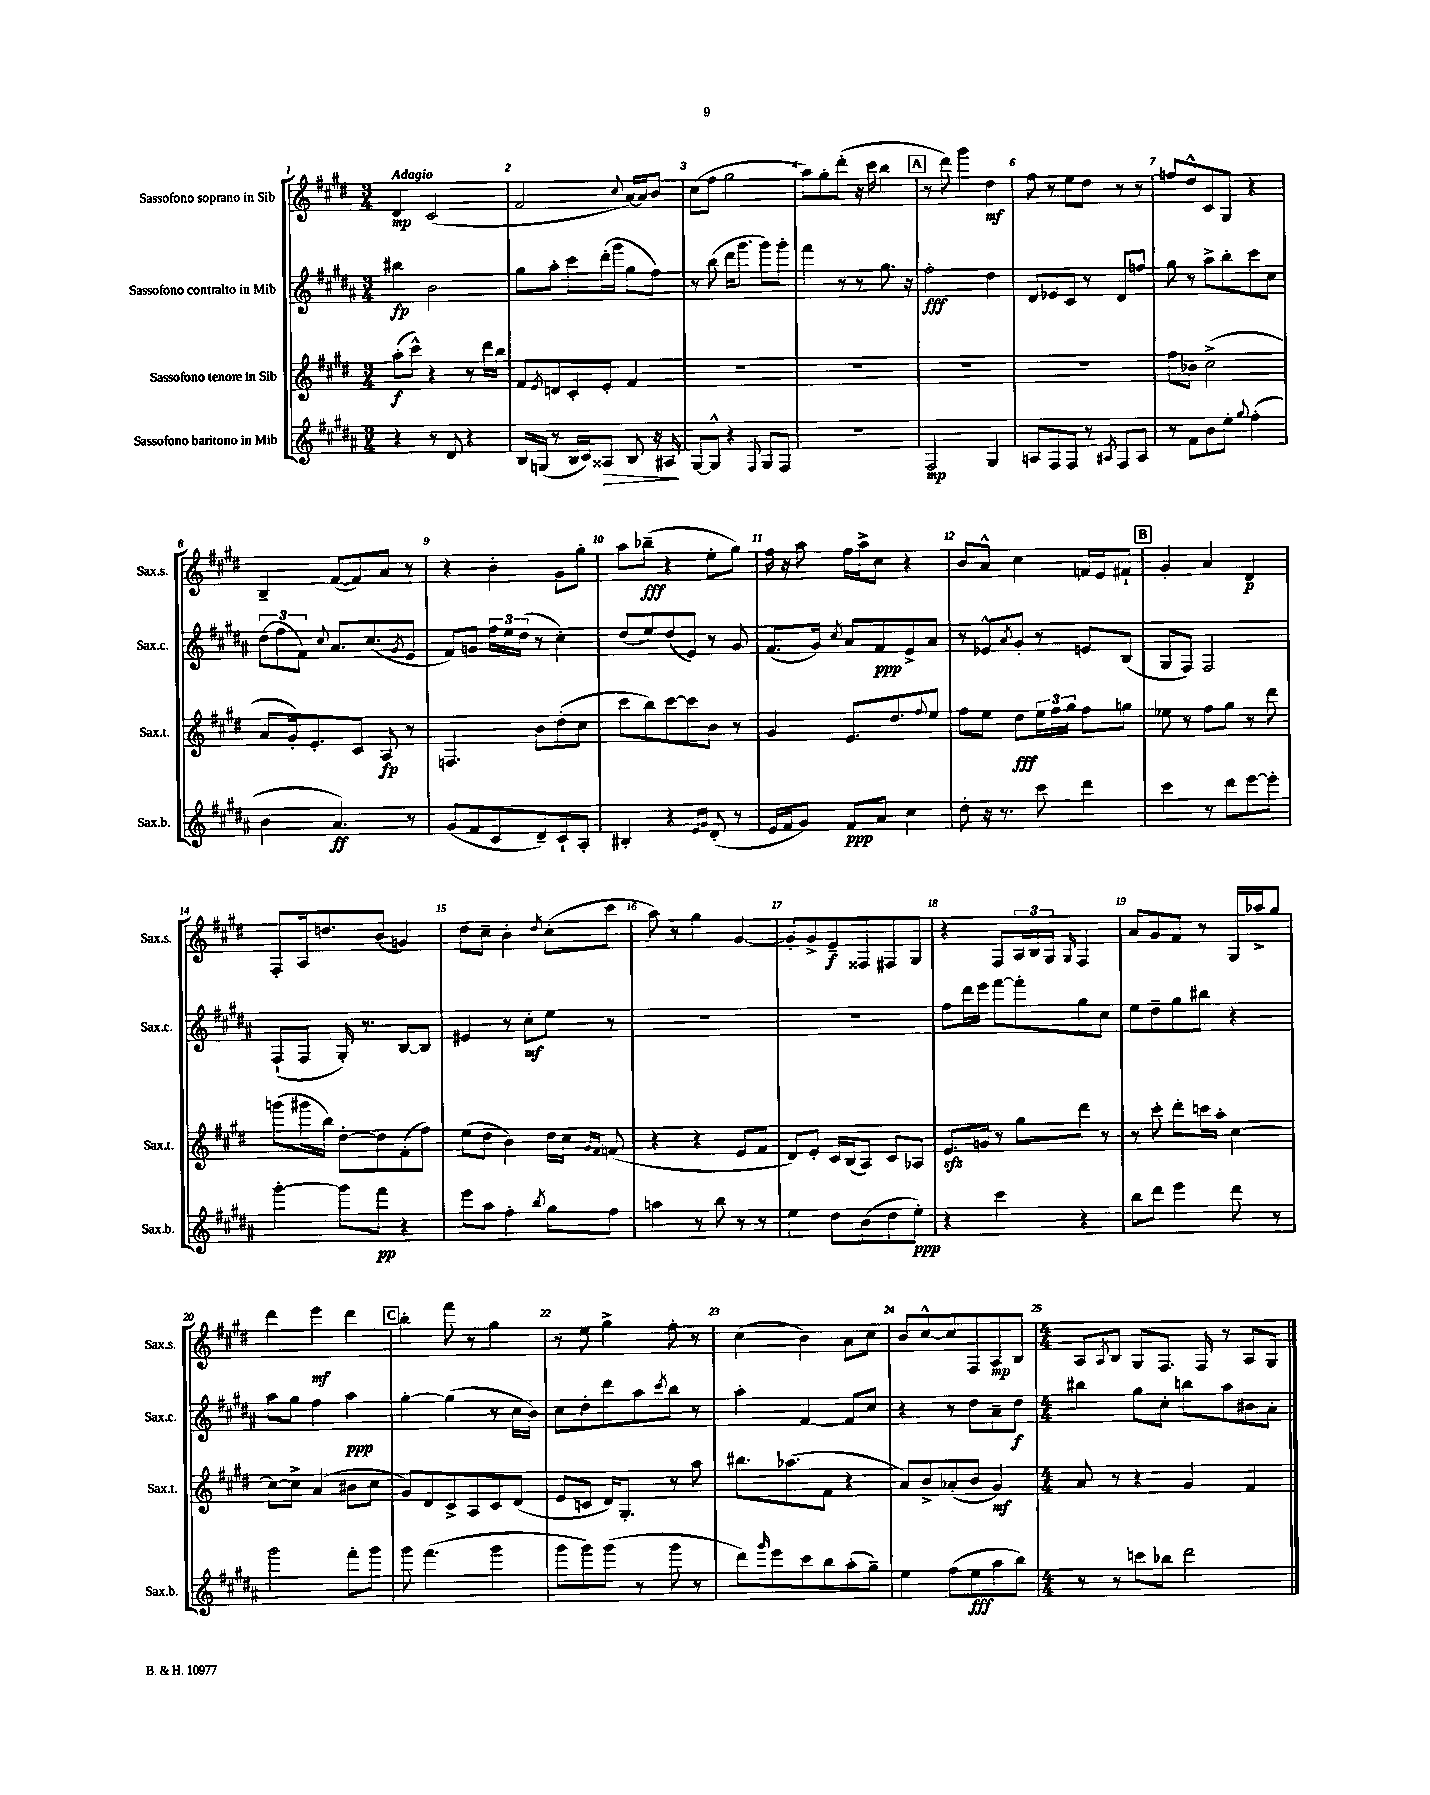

**kern	**kern	**kern	**kern
*staff4	*staff3	*staff2	*staff1
*clefG2	*clefG2	*clefG2	*clefG2
*k[f#c#g#d#a#]	*k[f#c#g#d#]	*k[f#c#g#d#a#]	*k[f#c#g#d#]
*M3/4	*M3/4	*M3/4	*M3/4
4r	(8aa'	4bb#	4d#
.	8ccc#^^)	.	.
8r	4r	2b	(2c#
8d#	.	.	.
4r	8r	.	.
.	16ddd#	.	.
.	16bb	.	.
=	=	=	=
16B	8f#	8gg#	2f#
(16G	.	.	.
.	8qe	.	.
8r	8d	8aa#'	.
16B	8c#'	8ccc#	.
16c#)	.	.	.
8A##	8e'	(16ddd#'	.
.	.	16ggg#	.
.	.	.	8qqcc#
8B	4f#	8gg#	[16a)
.	.	.	16a]
16r	.	8ff#)	8b
16A#	.	.	.
=	=	=	=
[8G#	2.r	8r	(8cc#
8G#^^]	.	(8bb	8ff#
4r	.	16ddd#	2gg#
.	.	8.ggg#	.
8qqF#	.	.	.
8G#	.	8ggg#)	.
8F#	.	8ggg#'	.
=	=	=	=
2.r	2.r	4fff#	8aa)
.	.	.	8gg#'
.	.	8r	(8ddd#'
.	.	8r	16r
.	.	.	16ccc#
.	.	8.gg#	4bb
.	.	16r	.
=	=	=	=
2F#	2.r	2ff#'	8r
.	.	.	8ddd#)
.	.	.	4ggg#
4G#	.	4dd#	4dd#
=	=	=	=
8A	2.r	8d#	8ff#
8F#	.	8e-	8r
8F#	.	8c#	8ee
8r	.	8r	8dd#
8qA#	.	.	.
8F#	.	8d#	8r
8A#	.	8ff	8r
=	=	=	=
8r	8ff#	8gg#	8ff
8f#	8b-	8r	8dd#^^
8b	(2cc#^	8aa#^	8c#
8ee'	.	8bb'	8G#
8qqgg#	.	.	.
(4ff#'	.	8ccc#	4r
.	.	8cc#	.
=	=	=	=
4b	8a	(12dd#	4B~
.	.	12ff#	.
.	16g#')	.	.
.	.	12f#)	.
.	8.e'	.	.
.	.	8qqcc#	.
4.a#)	.	8.a#	([8f#
.	8c#	.	8f#])
.	.	(8.cc#	.
.	8A	.	8a
.	.	8qg#	.
8r	8r	8e	8r
=	=	=	=
(8g#	4.F	8f#)	4r
8f#	.	8g	.
8c#	.	24ff#	4b'
.	.	24ee	.
.	.	(24dd#	.
8d#~)	8b	8r	.
8c#`	(8dd#'	4cc#')	8g#
8A#'	8cc#	.	8gg#'
=	=	=	=
4B#'	8ccc#	(8dd#	8aa
.	8bb)	8ee)	(8bb-~
4r	[8ccc#	(8dd#	4r
.	8ccc#]	8e)	.
16qqe	.	.	.
16qqg#	.	.	.
(8d#'	8b	8r	8ee'
8r	8r	8g#	8gg#)
=	=	=	=
16e	4g#	(8.f#	16ff#
16f#	.	.	16r
8g#)	.	.	8aa
.	.	16g#)	.
.	.	8qcc#	.
8f#	8.e	8a#	16ff#
.	.	.	16aa^
8a#	.	8f#	8cc#
.	8.dd#	.	.
4cc#	.	8e^	4r
.	8qqff#	.	.
.	8ee	8a#	.
=	=	=	=
8dd#'	8ff#	8r	8b
16r	8ee	8e-^^	8a^^
8.r	.	.	.
.	.	8qa#	.
.	8dd#	8g#'	4cc#
8ccc#	24ee	8r	.
.	24ff#	.	.
.	24gg#	.	.
4ddd#	8ff#	8e	16f
.	.	.	16e
.	8gg	(8B	8f#`
=	=	=	=
4ccc#	8ee-	8G#	4g#'
.	8r	8F#)	.
8r	8ff#	2F#	4a
8ddd#	8gg#	.	.
[8eee	8r	.	4d#
8eee']	8ddd#	.	.
=	=	=	=
[4ggg#'	(8ggg	(8F#`	8F#'
.	16ggg#	8F#	16A
.	16bb)	.	8.dd
8ggg#]	[8dd#'	16G#')	.
.	.	8.r	.
8fff#	8dd#]	.	(8b
4r	(8f#'	[8B	4g)
.	8ff#)	8B]	.
=	=	=	=
8eee	(8ee	4e#	8dd#
8aa#	8dd#	.	8cc#~
4ff#'	4b)	8r	4b'
.	.	8cc#'	.
8qbb	.	.	8qdd#
8gg#	16dd#	8ee	(8cc#'
.	16cc#	.	.
.	16qqg#	.	.
.	16qqf#	.	.
8ff#	(8f	8r	8ccc#
=	=	=	=
4aa	4r	2.r	8aa)
.	.	.	8r
8r	4r	.	4gg#
8bb	.	.	.
8r	8e	.	[4g#
8r	8f#	.	.
=	=	=	=
4ee	8d#)	2.r	8g#']
.	8e'	.	8g#^
8dd#	16c#	.	8e~
.	(16B	.	.
(8b	8A)	.	8F##
8dd#	8c#	.	8F#
8ee')	8A-	.	8G#
=	=	=	=
4r	8.e	8ff#	4r
.	.	16ddd#	.
.	16g	16eee	.
4ccc#	8r	[8fff#	8F#
.	8gg#	8fff#']	24A
.	.	.	24B
.	.	.	24G#
.	.	.	16qqG#
4r	8ddd#	8gg#	4F#
.	8r	8cc#	.
=	=	=	=
8bb	8r	8ee	8a
8ddd#	8ccc#'	8dd#~	8g#
4eee	8ddd#'	8gg#	8f#
.	16ccc	8bb#	8r
.	16aa'	.	.
8ddd#	[4cc#	4r	16G#
.	.	.	16aa-^
8r	.	.	8gg#
=	=	=	=
2ggg#	8cc#_	8aa#	4ddd#
.	8cc#^]	8gg#	.
.	(4a	4ff#	4eee
8fff#'	8b#	4aa#	4ddd#
8ggg#	8cc#	.	.
=	=	=	=
8ggg#	8g#)	[4gg#'	4bb'
(4.fff#	8d#	.	.
.	8c#^	(4gg#]	8fff#
.	8A	.	8r
4ggg#	8c#	8r	4gg#
.	(8d#	16cc#	.
.	.	16b)	.
=	=	=	=
8ggg#	8e	8cc#	8r
8ggg#)	8c	8dd#'	8ee
(8ggg#	16d#)	8ddd#	4gg#^
.	8.G#'	.	.
8r	.	8aa#	.
.	.	8qccc#	.
8ggg#	8r	8bb	8ff#'
8r	8aa	8r	8r
=	=	=	=
8ddd#)	8.bb#	4aa#'	(4cc#
16qqggg#	.	.	.
8eee	.	.	.
.	(8.aa-	.	.
8ccc#	.	[4f#	4b)
8bb	8f#	.	.
(8aa#'	4r	8f#]	8a
8gg#~)	.	8cc#	8cc#
=	=	=	=
4ee	8a)	4r	8b
.	8b^	.	[8cc#^^
(8ff#	(8a-'	8r	8cc#]
8ee	8b	8dd#	8F#
8aa#	4g#)	8a#~	8A
8bb)	.	8dd#	8B
=	=	=	=
*M4/4	*M4/4	*M4/4	*M4/4
8r	8a	4bb#	8A
.	.	.	8qA
8r	8r	.	8B
8ccc	4r	8gg#	8G#
8bb-	.	8cc#'	8.F#
2ddd#	4g#	8bb	.
.	.	.	16F#
.	.	8aa#	8r
.	4f#	8b#	8A
.	.	8a#'	8G#
==	==	==	==
*-	*-	*-	*-
